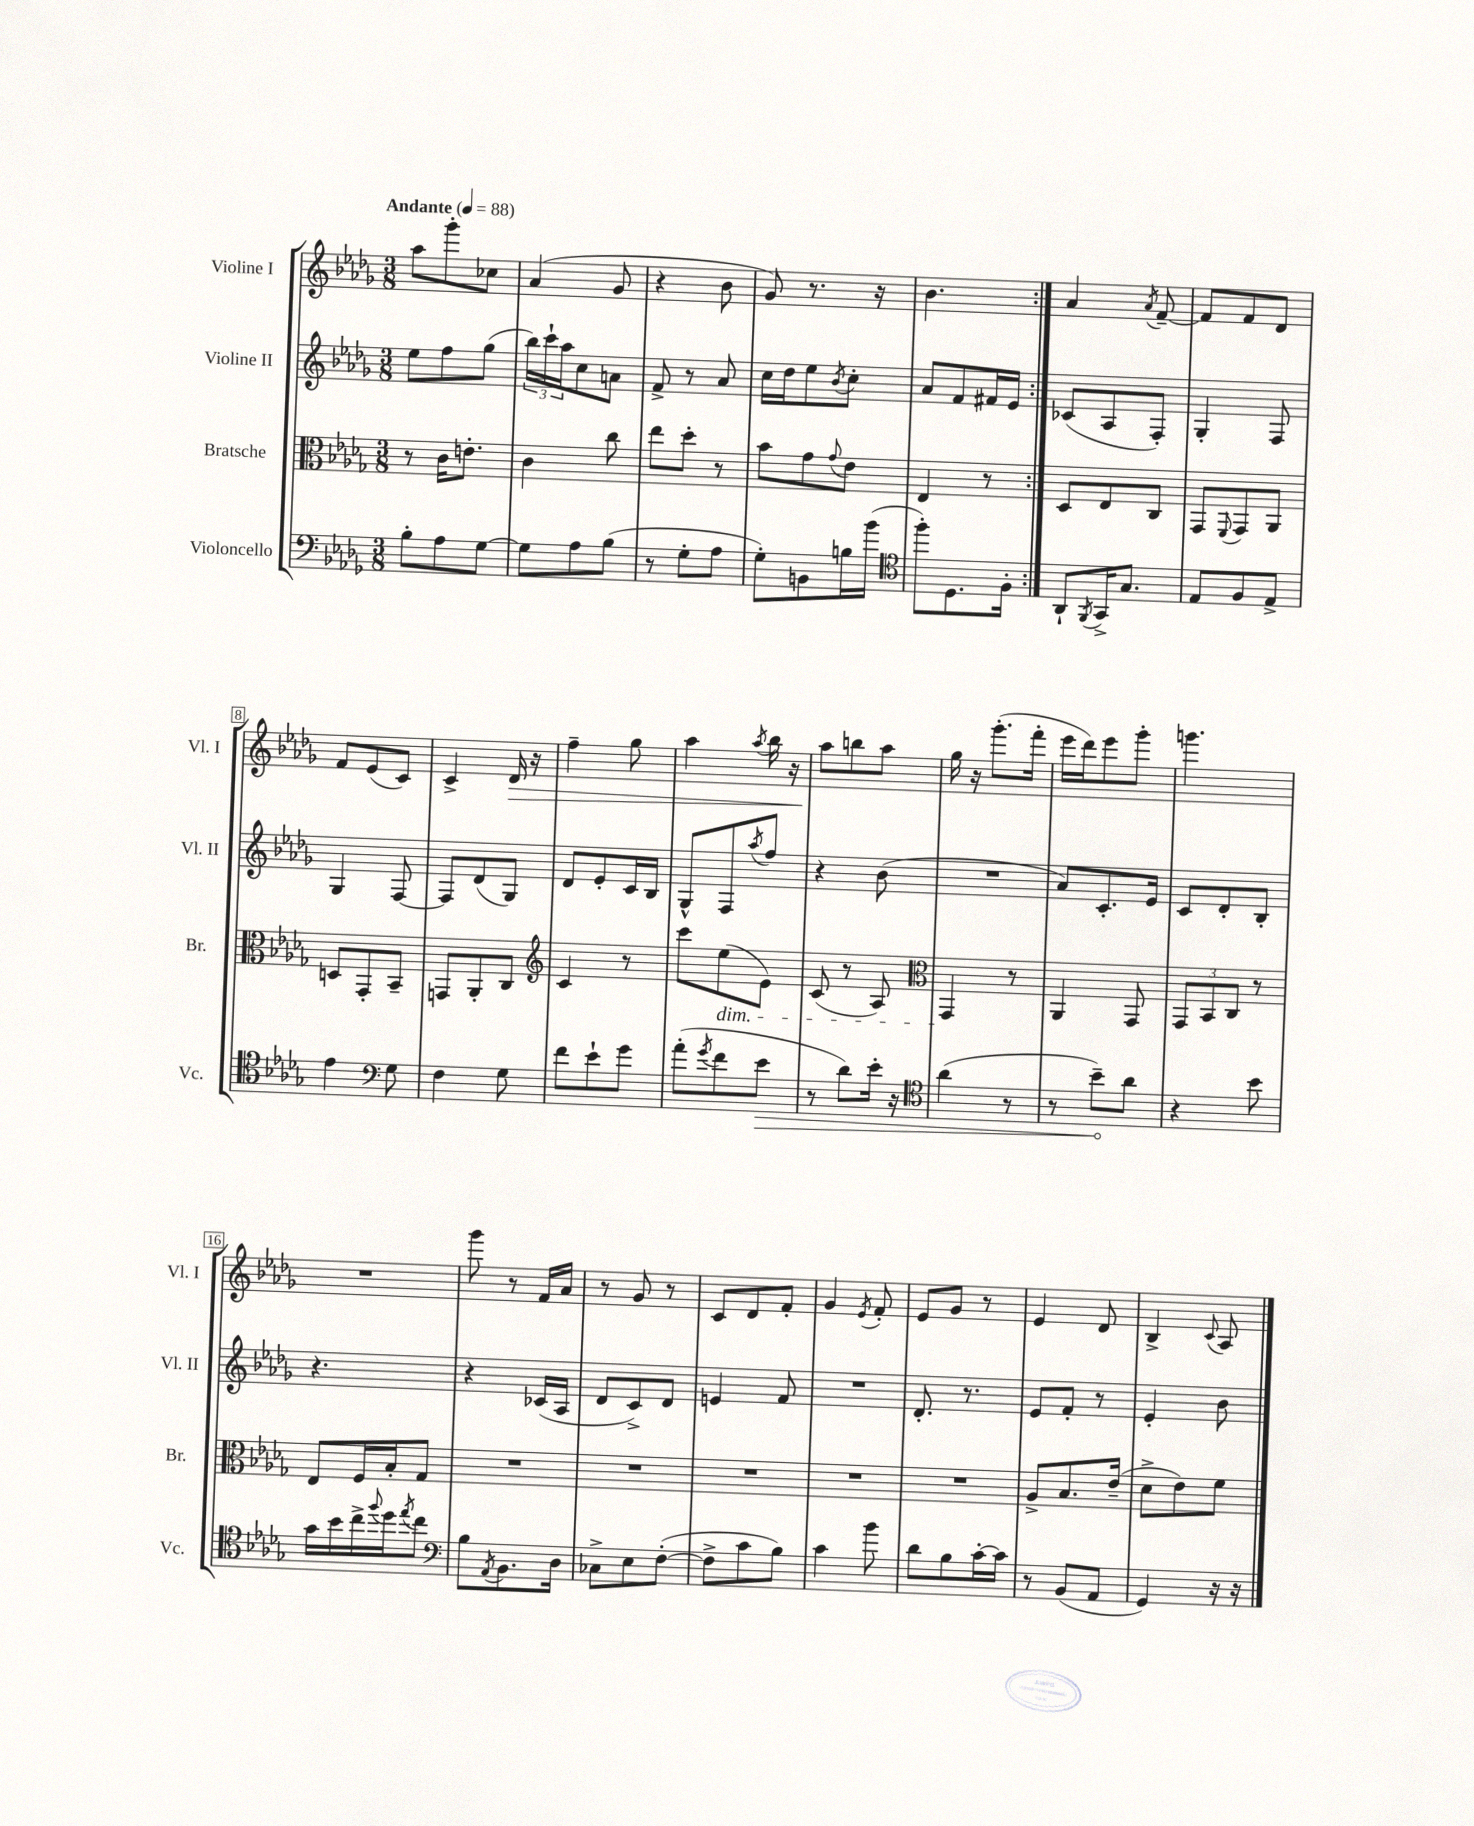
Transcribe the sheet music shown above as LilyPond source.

<<
\new StaffGroup <<
\new Staff = "s0" \with { instrumentName = "Violine I" shortInstrumentName = "Vl. I" } {
    \clef treble \key des \major \numericTimeSignature \time 3/8 \tempo "Andante" 4 = 88
    \repeat volta 2 { aes''8 ges'''8-. ces''8 |
    aes'4( ges'8 |
    r4 bes'8 |
    ges'8) r8. r16 |
    bes'4. | }
    aes'4 \acciaccatura { aes'8 } f'8~-- |
    f'8 f'8 des'8 |
    f'8 ees'8( c'8) |
    c'4-> des'16\> r16 |
    f''4-- ges''8 |
    aes''4 \acciaccatura { aes''8 } bes''16 r16 |
    aes''8\! b''8 aes''8 |
    ges''16 r16 ges'''8.-.( f'''16-. |
    ees'''16 des'''16) ees'''8 ges'''8-. |
    g'''4. |
    R4. |
    ges'''8 r8 f'16 aes'16 |
    r8 ges'8 r8 |
    c'8 des'8 f'8-. |
    ges'4 \acciaccatura { ees'8 } f'8-. |
    ees'8 ges'8 r8 |
    ees'4 des'8 |
    bes4-> \appoggiatura { c'8 } aes8 \bar "|." |
}
\new Staff = "s1" \with { instrumentName = "Violine II" shortInstrumentName = "Vl. II" } {
    \clef treble \key des \major \numericTimeSignature \time 3/8
    \repeat volta 2 { ees''8 f''8 ges''8( |
    \tuplet 3/2 { bes''16) c'''16-! aes''16 } c''8 a'8 |
    f'8-> r8 aes'8 |
    c''16 des''16 ees''8 \acciaccatura { bes'8 } c''8-. |
    aes'8 f'8 fis'16 ees'16 | }
    ces'8( aes8 f8-.) |
    ges4-. f8 |
    ges4 f8~ |
    f8 des'8( ges8) |
    des'8 ees'8-. c'16 bes16 |
    ges8-^ f8 \acciaccatura { aes''8 } f''8 |
    r4 bes'8( |
    R4. |
    aes'8) c'8.-. ees'16 |
    c'8 des'8-. bes8-. |
    r4. |
    r4 ces'16( aes16 |
    des'8 c'8->) des'8 |
    e'4 f'8 |
    R4. |
    des'8.-. r8. |
    ees'8 f'8-. r8 |
    ees'4-. bes'8 \bar "|." |
}
\new Staff = "s2" \with { instrumentName = "Bratsche" shortInstrumentName = "Br." } {
    \clef alto \key des \major \numericTimeSignature \time 3/8
    \repeat volta 2 { r8 c'16 e'8.-. |
    c'4 c''8 |
    ees''8 des''8-. r8 |
    bes'8 ges'8 \appoggiatura { ges'8 } ees'8 |
    ees4 r8 | }
    des8 ees8 c8 |
    ges,8 \appoggiatura { f,8 } ges,8 aes,8 |
    d8 ges,8-. bes,8-- |
    g,8 aes,8-. c8 |
    \clef treble c'4 r8 |
    c'''8 ees''8\dim( ees'8) |
    c'8( r8 aes8) |
    \clef alto ges,4\! r8 |
    aes,4 ges,8 |
    \tuplet 3/2 { ges,8 bes,8 c8 } r8 |
    ees8 f16 bes16-. ges8 |
    R4. |
    R4. |
    R4. |
    R4. |
    R4. |
    aes8-> bes8. ees'16--( |
    des'8-> ees'8) f'8 \bar "|." |
}
\new Staff = "s3" \with { instrumentName = "Violoncello" shortInstrumentName = "Vc." } {
    \clef bass \key des \major \numericTimeSignature \time 3/8
    \repeat volta 2 { bes8-. aes8 ges8~ |
    ges8 aes8 bes8( |
    r8 ges8-. aes8 |
    ges8-.) b,8 b16 bes'16( |
    \clef tenor f''8-.) des8. f16-. | }
    aes,8-! \acciaccatura { f,8 } ges,16-> ges8. |
    ees8 f8 ees8-> |
    ees'4 \clef bass ges8 |
    f4 ges8 |
    f'8 ees'8-! ges'8 |
    aes'8-.( \acciaccatura { ges'8 } f'8 \once \override Hairpin.circled-tip = ##t ees'8\> |
    r8 des'8) ees'16-. r16 |
    \clef tenor aes'4( r8 |
    r8 bes'8--\!) aes'8 |
    r4 bes'8 |
    ges'16 bes'16 c''16-> \appoggiatura { f''8 } des''16 \acciaccatura { ees''8 } c''8 |
    \clef bass bes8 \acciaccatura { aes,8 } bes,8. des16 |
    ces8-> ees8 f8~-.( |
    f8-> c'8 bes8) |
    c'4 bes'8 |
    des'8 bes8 c'16~-. c'16 |
    r8 bes,8( aes,8 |
    ges,4) r16 r16 \bar "|." |
}
>>
>>
\layout { \context { \Score \override BarNumber.stencil = #(make-stencil-boxer 0.1 0.3 ly:text-interface::print) } }
